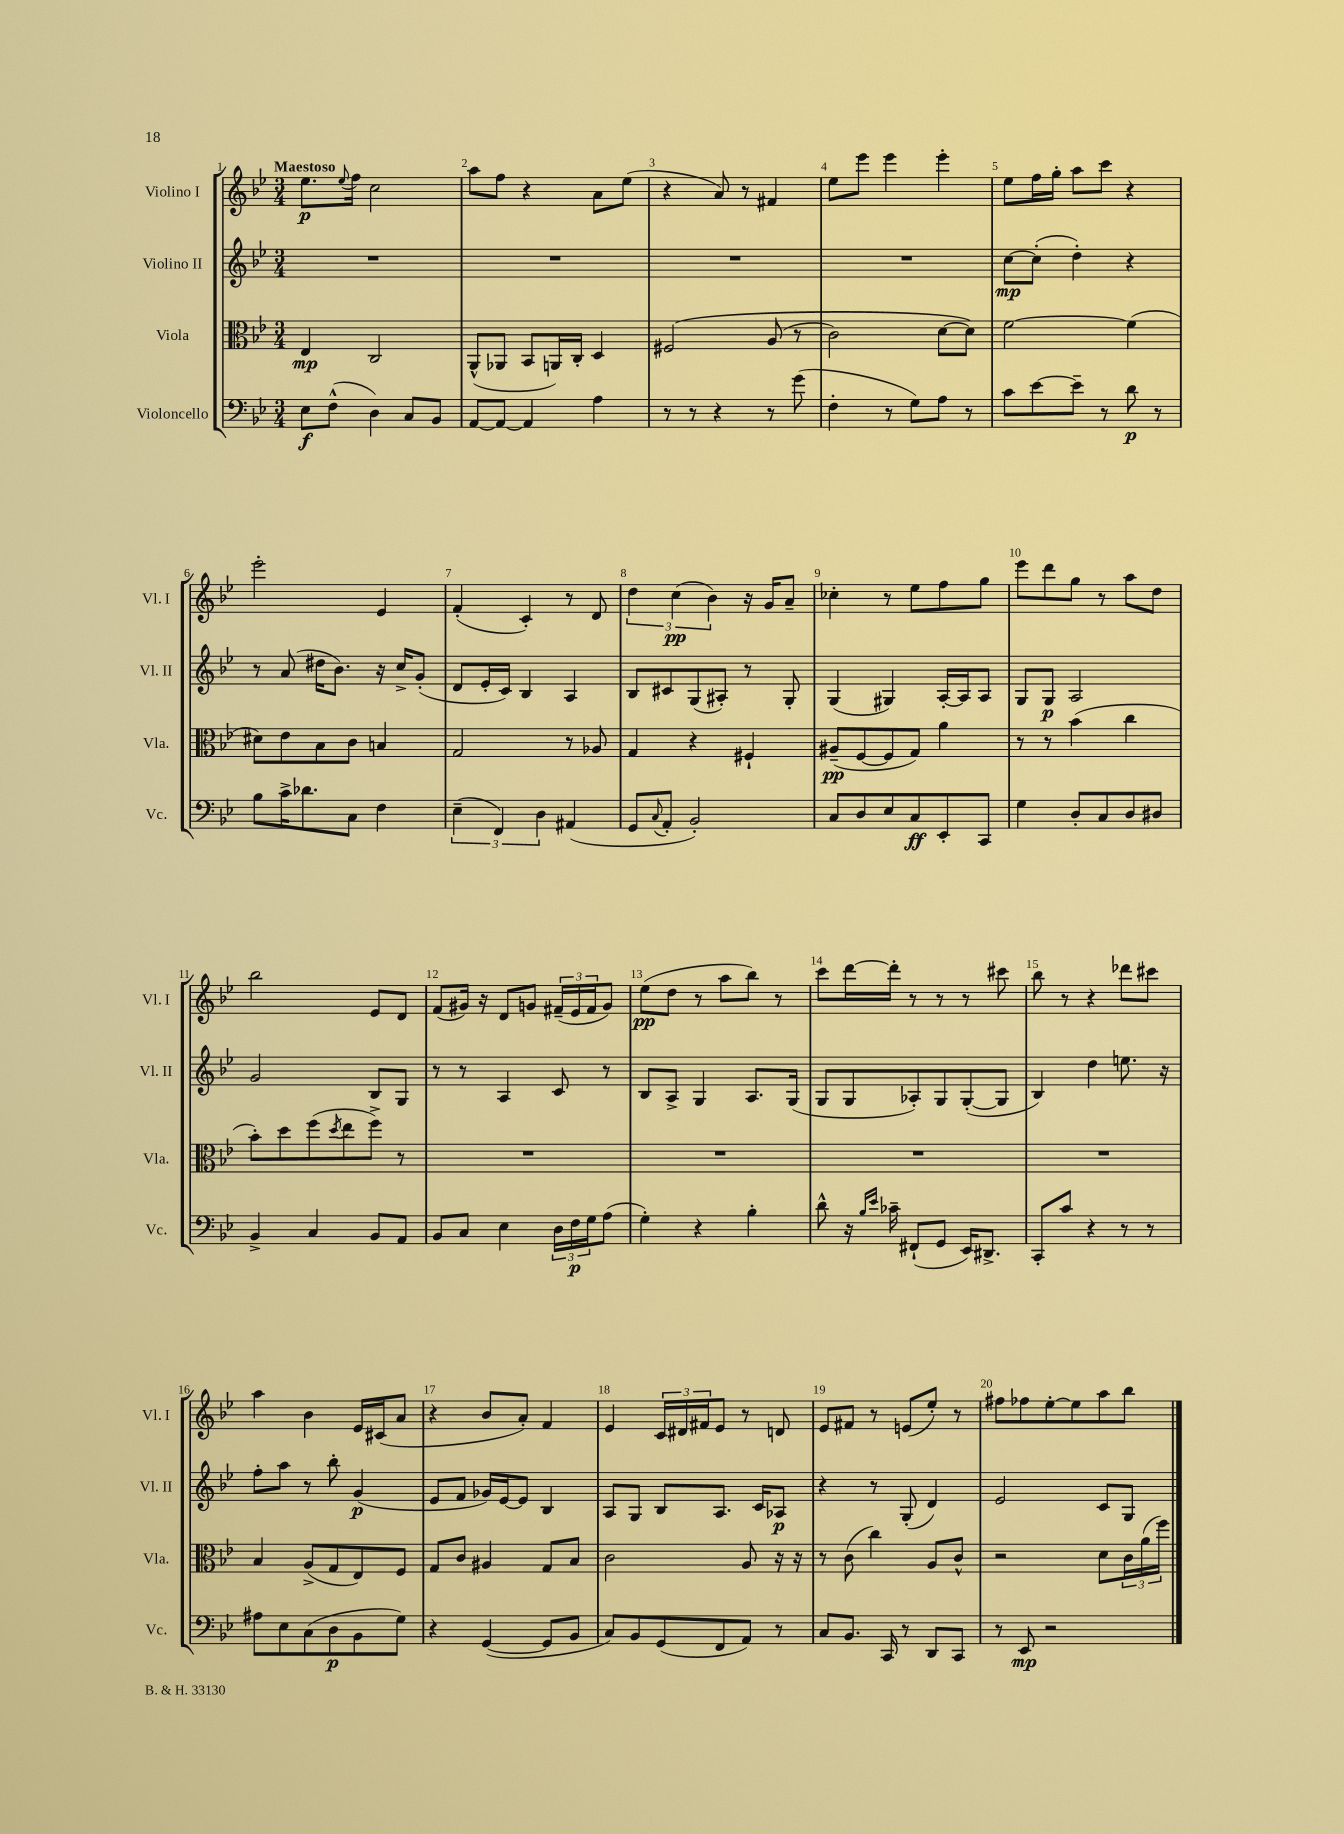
<<
\new StaffGroup <<
\new Staff = "s0" \with { instrumentName = "Violino I" shortInstrumentName = "Vl. I" } {
    \clef treble \key bes \major \numericTimeSignature \time 3/4 \tempo "Maestoso"
    ees''8.\p \appoggiatura { ees''8 } f''16 c''2 |
    a''8 f''8 r4 a'8 ees''8( |
    r4 a'8) r8 fis'4 |
    ees''8 ees'''8 ees'''4 ees'''4-. |
    ees''8 f''16 g''16-. a''8 c'''8 r4 |
    ees'''2-. ees'4 |
    f'4-.( c'4-.) r8 d'8 |
    \tuplet 3/2 { d''4 c''4\pp( bes'4) } r16 g'16 a'8-- |
    ces''4-. r8 ees''8 f''8 g''8 |
    ees'''8 d'''8 g''8 r8 a''8 d''8 |
    bes''2 ees'8 d'8 |
    f'8( gis'16) r16 d'8 g'8 \tuplet 3/2 { fis'16--( ees'16 fis'16 } g'8) |
    ees''8\pp( d''8 r8 a''8 bes''8) r8 |
    c'''8 d'''16~ d'''16-. r8 r8 r8 cis'''8 |
    bes''8 r8 r4 des'''8 cis'''8 |
    a''4 bes'4 ees'16 cis'16( a'8 |
    r4 bes'8 a'8-.) f'4 |
    ees'4 \tuplet 3/2 { c'16 dis'16 fis'16 } ees'8 r8 d'8 |
    ees'8 fis'8 r8 e'8( ees''8-.) r8 |
    fis''8 fes''8 ees''8~-. ees''8 a''8 bes''8 \bar "|." |
}
\new Staff = "s1" \with { instrumentName = "Violino II" shortInstrumentName = "Vl. II" } {
    \clef treble \key bes \major \numericTimeSignature \time 3/4
    R2. |
    R2. |
    R2. |
    R2. |
    c''8~\mp c''8-.( d''4-.) r4 |
    r8 a'8( dis''16 bes'8.) r16 c''16-> g'8-.( |
    d'8 ees'16-. c'16) bes4 a4 |
    bes8 cis'8 g8( ais8-.) r8 g8-. |
    g4( gis4) a16~-. a16 a8 |
    g8 g8\p a2 |
    g'2 bes8 g8 |
    r8 r8 a4 c'8 r8 |
    bes8 a8-> g4 a8. g16( |
    g8 g8 aes8-.) g8 g8~-.( g8 |
    bes4) d''4 e''8. r16 |
    f''8-. a''8 r8 bes''8-. g'4\p( |
    ees'8 f'8 ges'16) ees'16~ ees'8 bes4 |
    a8 g8 bes8 a8. c'16 aes8\p |
    r4 r8 g8-.( d'4) |
    ees'2 c'8 g8 \bar "|." |
}
\new Staff = "s2" \with { instrumentName = "Viola" shortInstrumentName = "Vla." } {
    \clef alto \key bes \major \numericTimeSignature \time 3/4
    ees4\mp c2 |
    a,8-^( aes,8 bes,8 a,16) c16-. d4 |
    fis2\( a8( r8 |
    c'2) d'8~ d'8\) |
    f'2~ f'4( |
    dis'8) ees'8 bes8 c'8 b4 |
    g2 r8 aes8 |
    g4 r4 fis4-! |
    ais8--\pp( f8~ f8 g8) a'4 |
    r8 r8 bes'4( c''4 |
    bes'8-.) d''8 f''8( \acciaccatura { d''8 } ees''8 f''8->) r8 |
    R2. |
    R2. |
    R2. |
    R2. |
    bes4 a8->( g8 ees8) f8 |
    g8 c'8 ais4 g8 bes8 |
    c'2 a8 r16 r16 |
    r8 c'8( c''4) a8 c'8-^ |
    r2 d'8 \tuplet 3/2 { c'16 a'16( f''16) } \bar "|." |
}
\new Staff = "s3" \with { instrumentName = "Violoncello" shortInstrumentName = "Vc." } {
    \clef bass \key bes \major \numericTimeSignature \time 3/4
    ees8\f f8-^( d4) c8 bes,8 |
    a,8~ a,8~ a,4 a4 |
    r8 r8 r4 r8 g'8( |
    f4-. r8 g8) a8 r8 |
    c'8 ees'8~ ees'8-- r8 d'8\p r8 |
    bes8 c'16-> des'8. c8 f4 |
    \tuplet 3/2 { ees4--( f,4) d4 } ais,4( |
    g,8 \appoggiatura { c8 } a,8-. bes,2-.) |
    c8 d8 ees8 c8\ff ees,8-. c,8 |
    g4 d8-. c8 d8 dis8 |
    bes,4-> c4 bes,8 a,8 |
    bes,8 c8 ees4 \tuplet 3/2 { d16 f16\p g16 } a8( |
    g4-.) r4 bes4-. |
    d'8-^ r16 \grace { bes16 ees'16 } ces'16-- fis,8-!( g,8 ees,16) dis,8.-> |
    c,8-. c'8 r4 r8 r8 |
    ais8 ees8 c8( d8\p bes,8 g8) |
    r4 g,4~( g,8 bes,8 |
    c8) bes,8 g,8( f,8 a,8) r8 |
    c8 bes,8. c,16 r8 d,8 c,8 |
    r8 ees,8\mp r2 \bar "|." |
}
>>
>>
\layout { \context { \Score \override BarNumber.break-visibility = ##(#f #t #t) barNumberVisibility = #all-bar-numbers-visible } }
